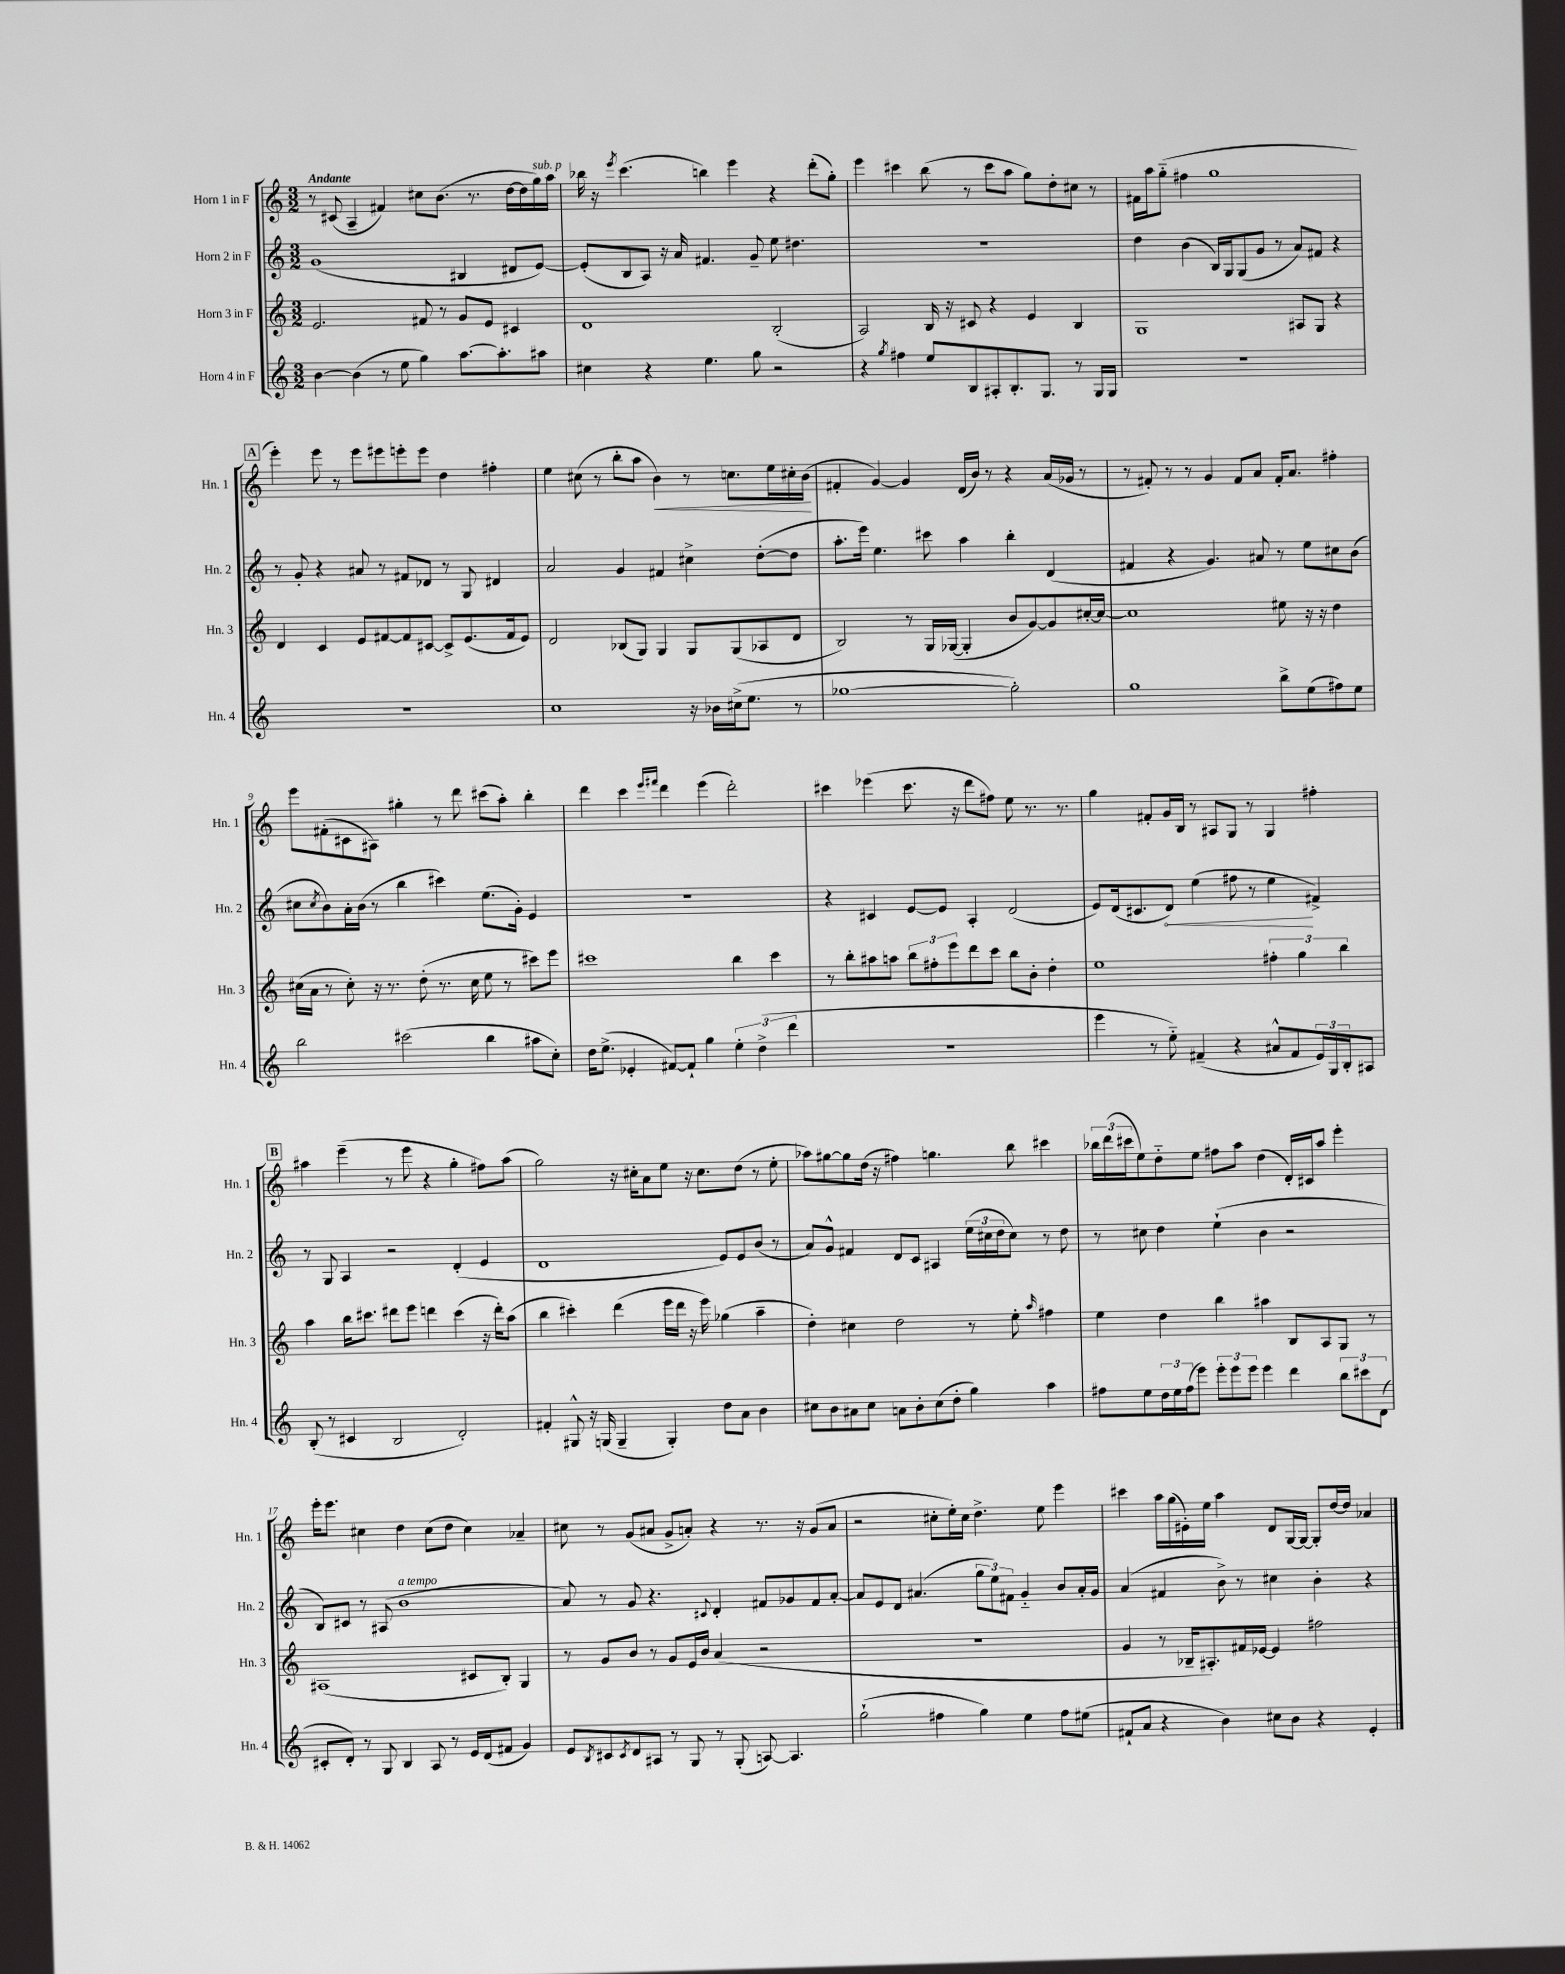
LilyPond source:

<<
\new StaffGroup <<
\new Staff = "s0" \with { instrumentName = "Horn 1 in F" shortInstrumentName = "Hn. 1" } {
    \clef treble \key c \major \numericTimeSignature \time 3/2 \tempo "Andante"
    r8 cis'8( a4-- fis'4) cis''8 b'8.( r8. d''16~ d''16 g''16^\markup { \italic "sub. p" }) a''16 |
    bes''16 r16 \acciaccatura { e'''8 } c'''4.( b''4) e'''4 r4 d'''8-.( g''8-.) |
    e'''4 cis'''4 b''8( r8 cis'''8 a''8 g''8) d''8-. cis''8 r8 |
    fis'16 a''16 g''8-_( fis''4 g''1 |
    \mark \markup { \box "A" } e'''4-.) e'''8 r8 e'''8 eis'''8 e'''8-. e'''8 d''4 fis''4-. |
    e''4 cis''8( r8 b''8-. a''8 b'4\<) r8 c''8. e''16 cis''16-. b'16\!( |
    fis'4-. g'4~) g'4 d'16( b'16) r8 r4 a'16( ges'16 r8 |
    r8 fis'8-.) r8 r8 g'4 fis'8 a'8 fis'16-. a'8. fis''4-. |
    e'''8 fis'8-.( cis'8 ais8) gis''4-. r8 d'''8 cis'''8( a''8-.) b''4-. |
    d'''4 c'''4 \grace { e'''16 fis'''16 } d'''4 e'''4( d'''2-.) |
    cis'''4 ees'''4( cis'''8. r16 d'''8 fis''8) e''8 r8. r8. |
    g''4 fis'8-. g'16 b16 r8 ais8 g8 r8 g4 fis''4-. |
    \mark \markup { \box "B" } ais''4 e'''4--( r8 e'''8 r4 g''4-. fis''8) ais''8( |
    g''2) r16 cis''16-. a'8 e''8 r16 cis''8. d''8( r8 e''8-. |
    aes''8) gis''8~ gis''8 d''16( r16 fis''4) g''4. b''8 cis'''4 |
    \tuplet 3/2 { bes''16 d'''16( cis'''16 } e''8) d''8-_ e''8 fis''8 a''8 d''4( d'16-.) cis'16 a''8 e'''4-. |
    e'''16-. e'''8. cis''4 d''4 cis''8( d''8 cis''4) aes'4-- |
    cis''8 r8 g'8( ais'8 g'8-> a'8-.) r4 r8. r16 g'8( a'8 |
    r2 cis''8-. e''16-.) cis''16 d''4.-> e''8 e'''4 |
    cis'''4 a''16 g''16( eis'16-.) e''16 a''4 d'8 g16~ g16~ g8-. d''16~ d''16 aes'4 \bar "|." |
}
\new Staff = "s1" \with { instrumentName = "Horn 2 in F" shortInstrumentName = "Hn. 2" } {
    \clef treble \key c \major \numericTimeSignature \time 3/2
    g'1( bis4 dis'8 e'8~) |
    e'8-.( b8 a8) r16 a'16 fis'4. g'8-- e''8 dis''4. |
    R1. |
    d''4 b'4( b16) g16 g8( g'8 r8 a'8) fis'8 r4 |
    \mark \markup { \box "A" } r8 g'8-. r4 ais'8 r8 fis'8 des'8 r8 g8 dis'4 |
    a'2 g'4 fis'4 cis''4-> d''8~-.( d''8 |
    a''8.-. e'''16) e''4. cis'''8 a''4 b''4-. d'4( |
    fis'4 r4 g'4.) ais'8 r8 e''8 cis''8 b'8( |
    cis''8 \acciaccatura { cis''8 } b'8) a'16-. b'16( r8 b''4 cis'''4) e''8.( g'16-.) e'4 |
    R1. |
    r4 cis'4 e'8~ e'8 a4-. d'2( |
    e'8) d'16( cis'8. \once \override Hairpin.circled-tip = ##t d'8\<) e''4( fis''8 r8 e''4\! fis'4->) |
    \mark \markup { \box "B" } r8 g8 a4 r2 d'4-.( e'4 |
    d'1 e'8) e'8 b'8( r8 |
    a'8) g'8-^ fis'4 d'8 c'8 ais4 \tuplet 3/2 { e''16( cis''16 d''16 } cis''8) r8 d''8 |
    r8 cis''8 d''4 e''4-!( b'4 r2 |
    b8) cis'8 r8 ais8( b'1^\markup { \italic "a tempo" } |
    a'8) r8 g'8 r4. \appoggiatura { cis'8 } d'4-. fis'8 ges'8 fis'8 a'8~-. |
    a'8 e'8 d'8 ais'4.( \tuplet 3/2 { g''8 e''8) fis'8 } g'4-_ b'8 ais'16-. g'16 |
    a'4( fis'4 b'8->) r8 cis''4 b'4-. r4 \bar "|." |
}
\new Staff = "s2" \with { instrumentName = "Horn 3 in F" shortInstrumentName = "Hn. 3" } {
    \clef treble \key c \major \numericTimeSignature \time 3/2
    e'2. fis'8 r8 g'8 e'8 cis'4 |
    d'1 b2-.( |
    a2) b16 r16 cis'8 r4 e'4 b4 |
    g1 ais8 g8 r4 |
    \mark \markup { \box "A" } d'4 c'4 e'8 fis'8~ fis'8 cis'8~ cis'8-> e'8.( fis'16 e'8) |
    d'2 bes8( g8) g4 g8 g8( aes8 d'8 |
    b2) r8 g16 ges16~( ges4-. b'8 g'8~) g'8 cis''16~-. cis''16~ |
    cis''1 eis''8 r16 r16 d''4 |
    cis''16( a'16 r8 cis''8-.) r16 r8. d''8-.( r8. cis''16 e''8 r8 cis'''8) e'''8 |
    cis'''1 b''4 cis'''4 |
    r8 b''8-. ais''8 a''8 \tuplet 3/2 { b''8 fis''8-. e'''8 } d'''8 c'''8 b''8 b'8-. d''4-. |
    e''1 \tuplet 3/2 { fis''4-. g''4 b''4 } |
    \mark \markup { \box "B" } a''4 b''16 cis'''8. dis'''8 e'''8 d'''4 cis'''4( r16 d'''16-.) a''8( |
    b''4 cis'''4-.) d'''4( e'''16 d'''16 r16 e'''16) ges''4( a''4-- |
    d''4-.) cis''4 d''2 r8 e''8-. \grace { a''16 } fis''4 |
    e''4 d''4 b''4 ais''4 b8 a8 g8 r8 |
    ais1( cis'8 b8-.) g4 |
    r8 g'8 b'8 r8 g'8 e'16 b'16 a'4( r2 |
    R1. |
    g'4 r8 bes16-- ais8.-.) fis'16 ees'16~ ees'4 fis''2 \bar "|." |
}
\new Staff = "s3" \with { instrumentName = "Horn 4 in F" shortInstrumentName = "Hn. 4" } {
    \clef treble \key c \major \numericTimeSignature \time 3/2
    b'4~ b'4( r8 e''8 g''4) a''8.~ a''8.-. ais''8 |
    cis''4 r4 e''4. g''8 r2 |
    r4 \acciaccatura { g''8 } fis''4 e''8 b8 ais8-. b8.-. g8. r8 g16 g16 |
    R1. |
    \mark \markup { \box "A" } R1. |
    c''1 r16 bes'16 cis''16->( e''8. r8 |
    ges''1~ ges''2-.) |
    g''1 b''8-> e''8( fis''8) e''8 |
    b''2 cis'''2( b''4 ais''8 c''8-.) |
    d''16 e''8.->( ees'4-. fis'8~) fis'8-! g''4 \tuplet 3/2 { e''4-. d''4->( d'''4 } |
    R1. |
    e'''4 r8 e''8-_) fis'4--( r4 ais'8-^ fis'8 \tuplet 3/2 { e'16) g16 b16-. } ais8 |
    \mark \markup { \box "B" } b8-.( r8 cis'4 b2 d'2-.) |
    fis'4-. gis8-^ r16 g16( g4-- g4-.) d''8 a'8 b'4 |
    cis''8 b'8 ais'8 cis''8 a'8 b'8-. cis''8( d''8-. g''4) a''4 |
    fis''8 e''8 \tuplet 3/2 { d''16 e''16 fis''16( } e'''8) \tuplet 3/2 { e'''8-. e'''8 e'''8 } e'''4 d'''4 \tuplet 3/2 { b''8 cis'''8 d'8( } |
    cis'8-. d'8-.) r8 g8 b4 a8 r8 e'16 d'16( fis'8 g'4) |
    e'8 \acciaccatura { b8 } cis'8 \acciaccatura { cis'8 } d'8 ais8 r8 g8 r8 g8-.( a8~) a4. |
    g''2-!( fis''4 g''4) e''4 fis''8 eis''8( |
    fis'8-! a'8 r4 b'4) cis''8 b'8 r4 e'4-. \bar "|." |
}
>>
>>
